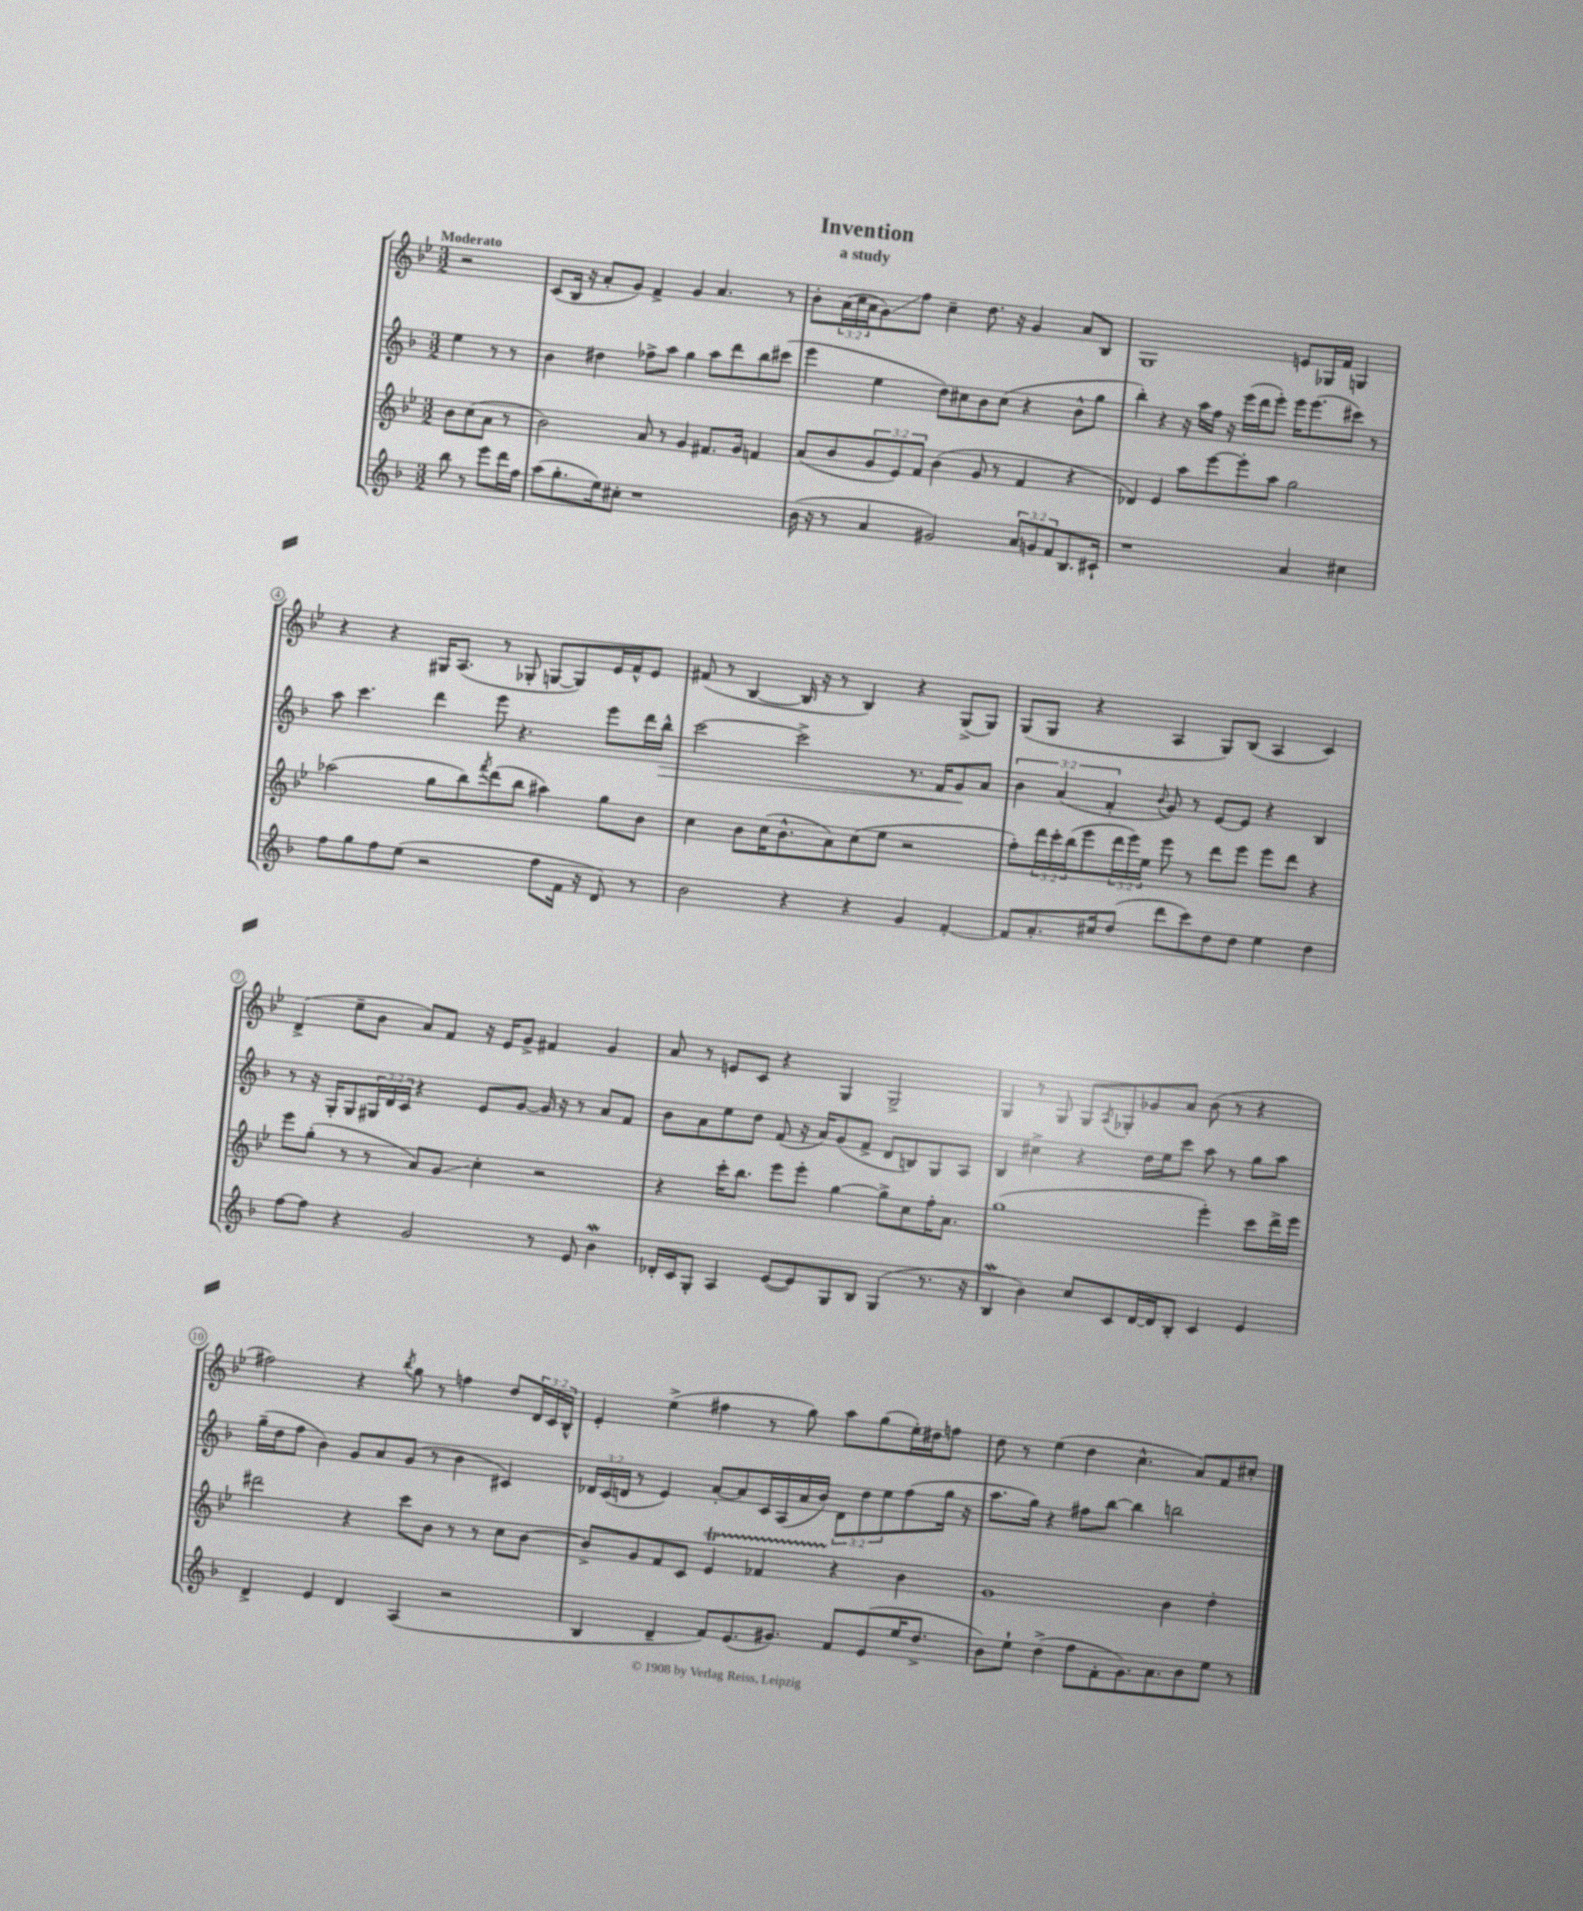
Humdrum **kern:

**kern	**kern	**kern	**kern
*staff4	*staff3	*staff2	*staff1
*clefG2	*clefG2	*clefG2	*clefG2
*k[b-]	*k[b-e-]	*k[b-]	*k[b-e-]
*M3/2	*M3/2	*M3/2	*M3/2
8bb-\	8b-\L	4ee\	2r
8r	(8cc\	.	.
8eee\L	8a\J	8r	.
16ddd\L	8r	8r	.
16ff\JJ	.	.	.
=	=	=	=
(8aa\L	2b-\)	4b-\	(8c/L
8.gg'\	.	.	16B-/Jk
.	.	.	16r
.	.	4dd#\	8a'/L
16ee\k)	.	.	.
8cc#'\J	.	.	8g/J)
1r	8a/	8ff-^\L	4f^/
.	8r	8aa\J	.
.	4g/	4gg\	4g/
.	8.f#/L	8aa\L	4.a/
.	.	8ddd\	.
.	16g/Jk	.	.
.	4f/	8bb-\	.
.	.	(8ccc#\J	8r
=	=	=	=
(16b-\	(8a/L	4eee\	8b-'\L
16r	.	.	.
8r	8b-/	.	(24a\L
.	.	.	24cc\
.	.	.	24a\J
4a/	12g/	4ee\	8g\)
.	12e-/)	.	.
.	.	.	8ff\J
.	12f/J	.	.
2g#/)	(4b-\	8dd\L)	4cc~\
.	.	8cc#\	.
.	8g/	8b-\	8.dd\
.	8r	(8cc#\J	.
.	.	.	16r
12a/L	4f/	4r	4g/
12g/	.	.	.
12f/	.	.	.
8.B-/	4r	8b-^^\L	8a/L
.	.	8gg\J	8B-/J
16c#`/Jk	.	.	.
=	=	=	=
1r	4d-/)	4bb-'\)	1G
.	4e-/	4r	.
.	8aa\L	16r	.
.	.	16aa\LL	.
.	[8eee-\	16ff\JJ	.
.	.	16r	.
.	8eee-'\]	(16eee\LL	.
.	.	16ddd\J	.
.	8aa\J	8eee'\J)	.
4a/	2gg\	16eee\LK	8e/L
.	.	(8.eee\	.
.	.	.	16G-/L
.	.	.	16f/JJ
4cc#\	.	8ccc#\J)	4G/
.	.	8r	.
=	=	=	=
8ff\L	(2aa-\	8aa\	4r
8gg\	.	4.ccc\	.
8ff\	.	.	4r
(8ee\J	.	.	.
2r	8gg\L	4ddd\	16G#/LK
.	.	.	(8.A/J
.	8bb-\)	.	.
.	8qfff/	.	.
.	(8ddd\	8eee\	8r
.	8bb-\J	4.r	8G-'/
8ff\L	4aa#\)	.	[8G/L
16f\Jk	.	.	8G/])
16r	.	.	.
8d/)	8gg\L	8eee\L	16e-/L
.	.	.	16f^^/J
8r	8b-\J	16ddd\L	8e-/J
.	.	16bb-^^\JJ	.
=	=	=	=
2b-\	4cc\	[2ccc\	(8f#/
.	.	.	8r
.	8b-\L	.	[4B-/
.	(16cc\K	.	.
.	8.b-^^\	.	.
4r	.	2ccc^\]	16B-/]
.	.	.	16r
.	8a\)	.	8r
4r	(8cc\	.	4B-/)
.	8ee-\J	.	.
4g/	2r	8.r	4r
.	.	16f/LK	.
[4f'/	.	8g/	(8G^/L
.	.	8a/J	8G/J)
=	=	=	=
8f/]L	8ff'\L)	6b-\	(8G/L
8.a'/	24ddd\L	.	8G/J
.	24ccc'\	(6a/	.
.	(24bb-\J	.	.
.	8eee-\	.	4r
16cc#/k	.	.	.
.	.	6f'/	.
(8dd/J	24ddd\L	.	.
.	24eee-\)	.	.
.	24ee-\JJ	.	.
.	.	8qqb-/	.
8ddd\L	8eee-\	8g/)	4A/
8ccc\)	8r	8r	.
8dd\	8ddd\L	[8e/L	8G/L)
8dd\J	8eee-\J	8e/]J	(8B-/J
4ee\	8eee-\L	4r	4A/
.	8ddd\J	.	.
4dd\	4r	4B-/	4c/)
=	=	=	=
[8ff\L	8eee-\L	8r	(4d^/
8ff\]J	(8gg'\J	16r	.
.	.	16G'/LK	.
4r	8r	8G/	8ee-~\L
.	8r	24G#/L	8b-\J
.	.	24d/	.
.	.	24c/JJ	.
2g/	8a/L)	4r	8a/L)
.	8g/J	.	8f/J
.	4cc'\	8e/L	16r
.	.	.	16e-/LK
.	.	[8g/J	8g^/J
8r	2r	16g/]	4f#/
.	.	16r	.
8e/	.	8r	.
4b-\	.	8a/L	4g/
.	.	8f/J	.
=	=	=	=
16d-'/LL	4r	8b-\L	8a/
16c/J	.	.	.
8G'/J	.	8a\	8r
4A/	16ccc'\LK	8ee\	8e/L
.	8.bb-\J	.	.
.	.	8dd\J	8c/J
([8e/L	8eee-\L	(8f/	4r
8e/])	8eee-'\J	16r	.
.	.	16a/LK)	.
8G/	[4gg\	(8g/	4G/
8B-/J	.	8f^/J	.
(4G/	8gg^\]L	8d/L	2G^/
.	8cc\	8B/)	.
8.r	16ff'\K	8G/	.
.	8.a\J	.	.
.	.	8A/J	.
16r	.	.	.
=	=	=	=
4B-/	(1gg	4B-/	4G/
4b-\)	.	4cc#^\	8r
.	.	.	8G/
8cc/L	.	4r	8G/L
.	.	.	8qA/
8c/	.	.	8G-'/
[16d/L	.	16dd\LL	8g-/
16d/]J	.	16ee\J	.
8B-'/J	.	8ccc\J	8a/J
4c/	4eee-'\)	8aa\	(8b-\
.	.	8r	8r
4e/	8ccc\L	8gg\L	4r
.	16ddd^\L	8aa\J	.
.	16eee-\JJ	.	.
=	=	=	=
4d^/	2ddd#\	(16gg~\LL	2ff#\)
.	.	16dd\J	.
.	.	8ff\J	.
4e/	.	4b-\)	.
4d/	4r	8g/L	4r
.	.	8a/	.
.	.	.	8qbb-/
(4A/	8ccc\L	(8g/J	8gg\
.	8b-\J	8r	8r
2r	8r	4b-\	4ff\
.	8r	.	.
.	8cc\L	4c#/)	8dd/L
.	[8b-\J	.	24d/L
.	.	.	24c/
.	.	.	24B-^^/JJ
=	=	=	=
4B-/	8b-^/]L	24d-/LL	4e-'/
.	.	(24c/	.
.	.	24d/JJ	.
.	8g/	8r	.
4d~/	8f/	4e/)	(4ee-^\
.	8c/J	.	.
8f/L)	4e-/	[8a'/L	4ff#\
(8.e/	.	8a/]	.
.	4f-/	16c/L	8r
8.g#/J)	.	(16A/	.
.	.	16a/	8gg\)
.	.	16b-/JJ)	.
8f/L	4r	12d\L	8aa\L
.	.	12dd\	.
(8e/	.	.	(8gg\
.	.	12ee\	.
16ee/K	4b-\	(8ff\	16ee-'\L)
8.dd^/J	.	.	16dd#\J
.	.	16gg\Jk	8ff\J
.	.	16r	.
=	=	=	=
8b-\L)	1g	8.aa\L	8dd\
8ee`\J	.	.	8r
.	.	16gg\Jk)	.
(4dd^\	.	4r	(4ee-\
8ff\L	.	8ff#\L	4dd\
8f'\	.	[8bb-\J	.
8.g\)	.	4bb-\]	4.cc^^\
8.a\	.	.	.
.	4b-\	2bb\	.
8b-\	.	.	8a/L)
8ee\J	4dd'\	.	8f/
8r	.	.	8cc#'/J
==	==	==	==
*-	*-	*-	*-
